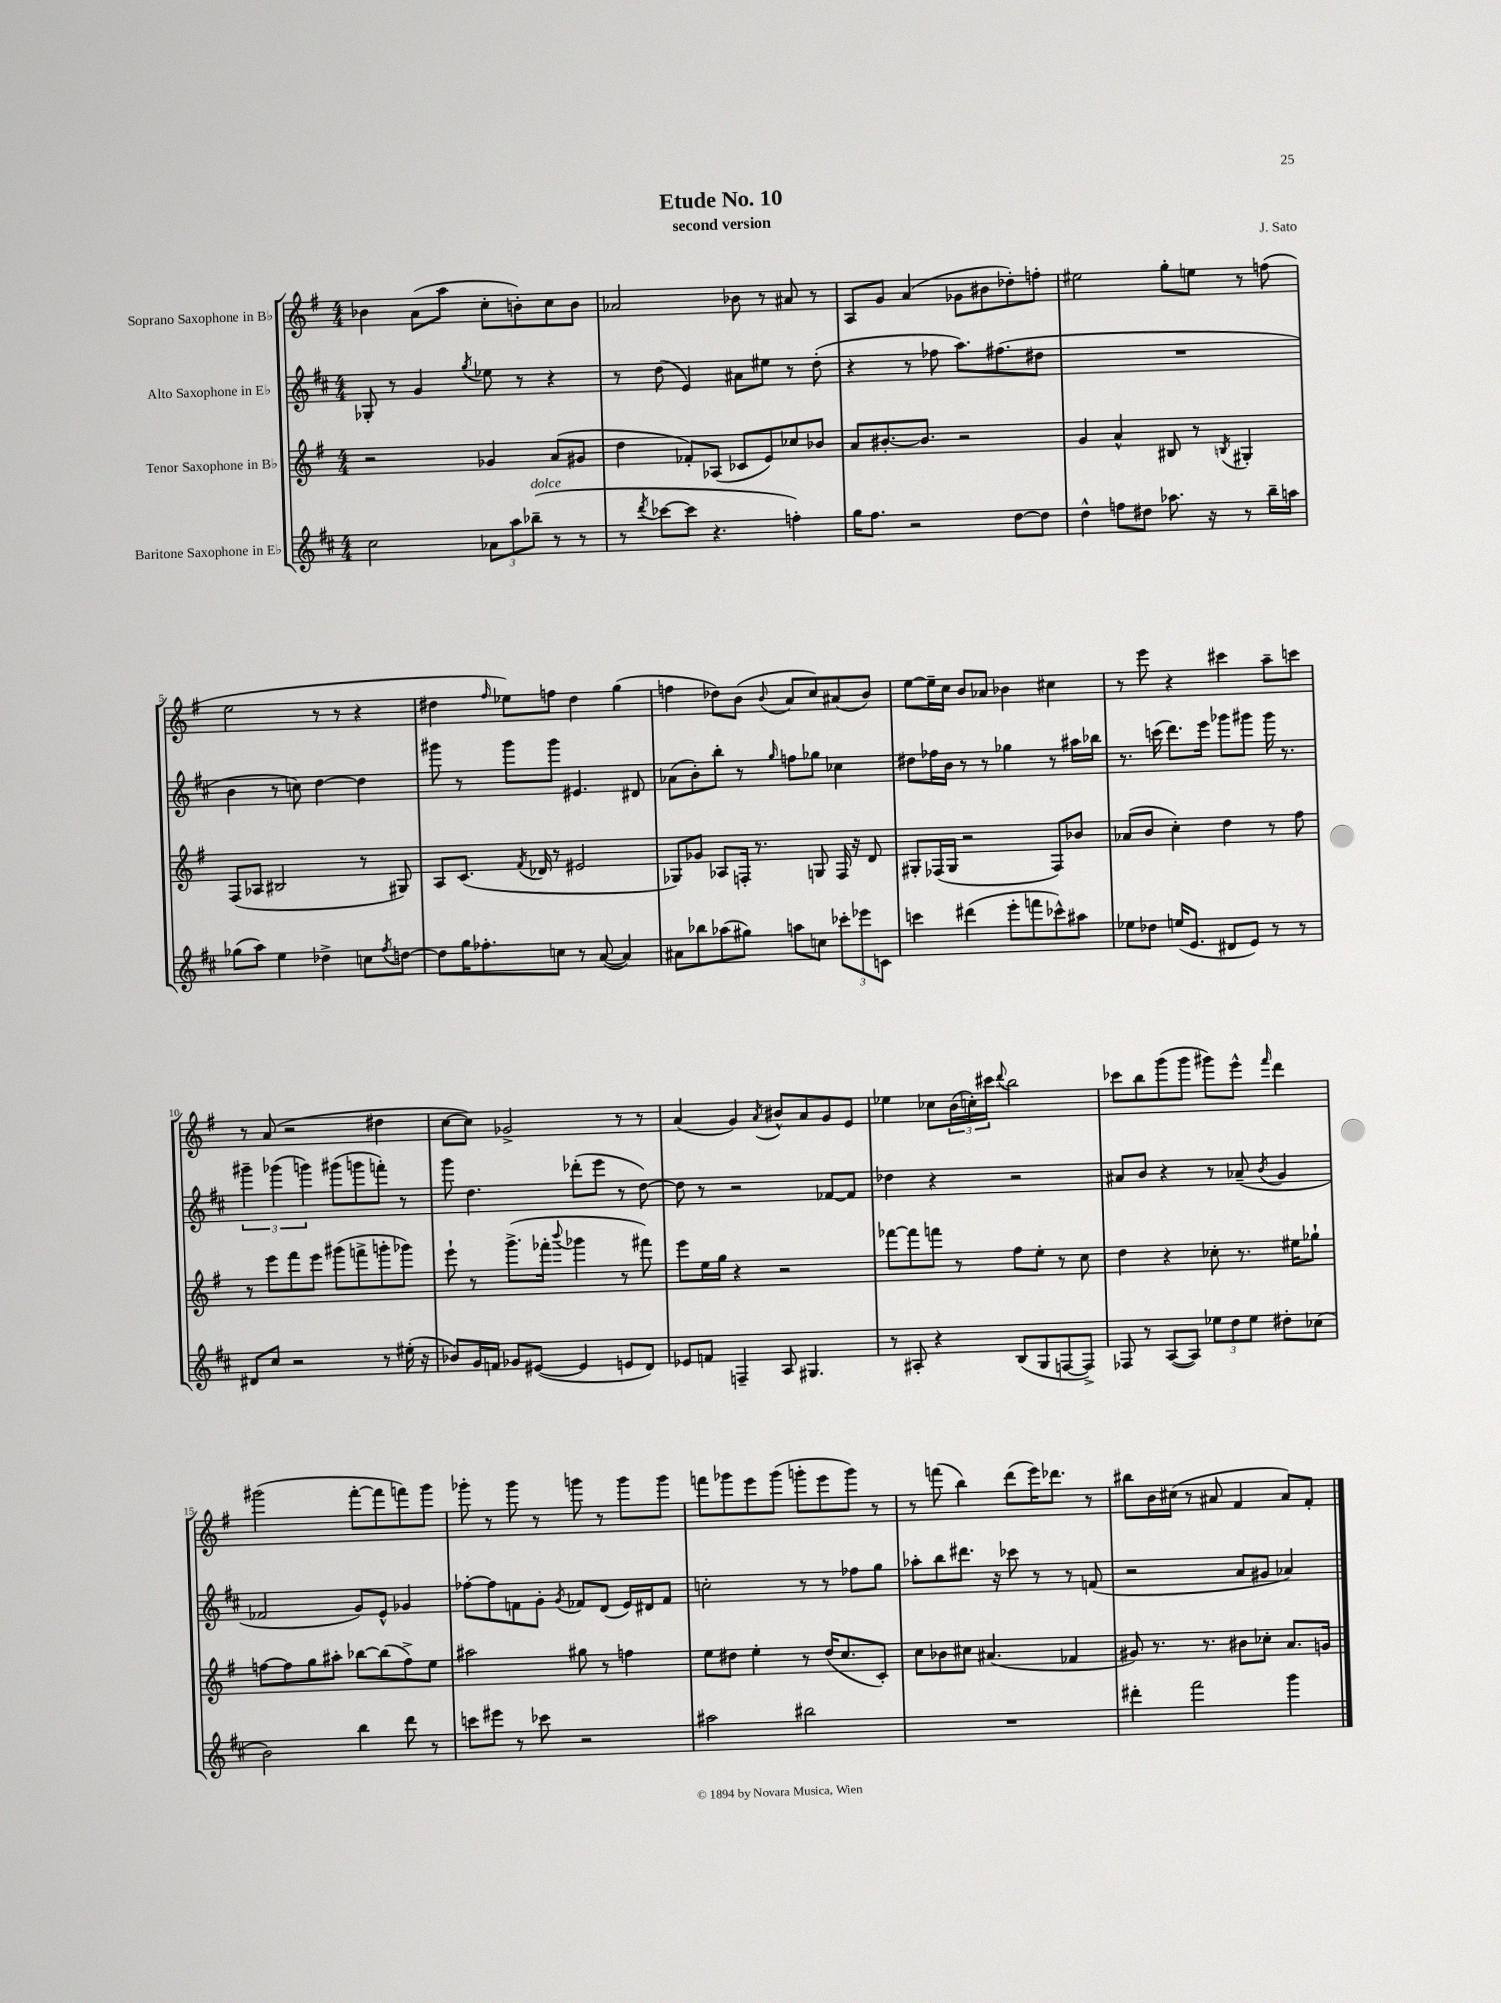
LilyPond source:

\header { title = "Etude No. 10" composer = "J. Sato" subtitle = "second version" }
<<
\new StaffGroup <<
\new Staff = "s0" \with { instrumentName = "Soprano Saxophone in Bb" } {
    \clef treble \key g \major \numericTimeSignature \time 4/4
    bes'4 a'8( a''8 c''8-. b'8-.) c''8 b'8 |
    aes'2 bes'8 r8 ais'8 r8 |
    a8 g'8 a'4( ges'8 bis'8 des''8-.) f''8-. |
    eis''2 g''8-. e''8 r8 f''8( |
    e''2 r8 r8 r4 |
    dis''4 \grace { fis''16 } ees''8) f''8 dis''4 g''4( |
    f''4 des''8) b'8( \appoggiatura { b'8 } a'8 c''8) ais'8( b'8) |
    e''8~ e''16-- c''16 b'8 aes'8 bes'4 cis''4 |
    r8 e'''8 r4 cis'''4 a''8-- c'''8 |
    r8 a'8( r2 dis''4 |
    c''8~ c''8) ges'2-> r8 r8 |
    a'4( g'4) \acciaccatura { a'8 } bis'8-^ a'8 g'8 e'8 |
    ees''4 ces''8 \tuplet 3/2 { b'16( c''16-.) cis'''16 } \appoggiatura { d'''8 } b''2 |
    ces'''8 b''8 g'''8( g'''8 gis'''8) e'''8-^ \grace { fis'''16 } d'''4 |
    gis'''2( fis'''8~-. fis'''8 f'''8) gis'''8 |
    ges'''8-. r8 ges'''8 r8 g'''8 r8 g'''8 g'''8 |
    f'''8 ges'''8 e'''8 ges'''8( g'''8-. e'''8 g'''8) r8 |
    r8 f'''8( b''4) d'''8( e'''16) des'''8. r8 |
    bis''8 b'16 cis''16( r8 ais'8 fis'4 ais'8) fis'8-. \bar "|." |
}
\new Staff = "s1" \with { instrumentName = "Alto Saxophone in Eb" } {
    \clef treble \key d \major \numericTimeSignature \time 4/4
    ges8-. r8 g'4 \acciaccatura { g''8 } ees''8 r8 r4 |
    r8 d''8( e'4) ais'8 eis''8 r8 d''8-.( |
    r4 r8 fes''8 a''8.) fis''8.( dis''8 |
    R1 |
    b'4 r8 c''8) d''4~ d''4 |
    gis'''8 r8 gis'''8 gis'''8 eis'4. dis'8 |
    aes'8( b'8-.) b''8-. r8 \grace { g''16 } f''8 ges''8 ces''4 |
    dis''8 fes''16 b'16 r8 r8 ges''4 r8 ais''16 bes''16 |
    r8. c'''16( d'''8.) e'''16 ges'''8 gis'''8 gis'''16 r8. |
    \tuplet 3/2 { gis'''4-- ges'''4( g'''4) } gis'''8( g'''8 f'''8-.) r8 |
    g'''8 d''4. des'''8-.( e'''8 r8 d''8~) |
    d''8 r8 r2 fes'8~ fes'8 |
    des''4 r4 r2 |
    ais'8 b'8 r4 r8 aes'8--( \acciaccatura { b'8 } g'4 |
    fes'2 g'8) e'8-^ ges'4 |
    fes''8~-. fes''8 f'8 g'8-. \acciaccatura { g'8 } fes'8 d'8( e'16) dis'16 fes'8 |
    c''2-. r8 r8 fes''8 g''8 |
    aes''8-. b''8 dis'''8. r16 ces'''8 r8 r8 f'8( |
    r2 a'8 gis'8 aes'4) \bar "|." |
}
\new Staff = "s2" \with { instrumentName = "Tenor Saxophone in Bb" } {
    \clef treble \key g \major \numericTimeSignature \time 4/4
    r2 ges'4 a'8( gis'8 |
    d''4 fes'8-.) aes8( ces'8 e'8) ces''8 bes'8 |
    a'8 bis'8.~-. bis'8. r2 |
    g'4 a'4-^ bis8 r8 \acciaccatura { b8 } gis4-. |
    fis8( aes8 bis2 r8 gis8) |
    a8 c'8.( \acciaccatura { fis'8 } des'16 r8 eis'2 |
    ges8) ges'8 aes8 f16-. r8. g8 f16 r16 d'8 |
    gis8-. fes16( gis16 r2 fes8) bes'8 |
    aes'8( b'8 c''4-.) d''4 r8 fis''8 |
    r8 e'''8 fis'''8 e'''8 gis'''8( f'''8-> g'''8-. ges'''8) |
    e'''8-! r8 g'''8.->( fes'''16-. \appoggiatura { b'''8 } ges'''4 r8 fis'''8) |
    e'''8 e''16 g''16 r4 r2 |
    fes'''8~ fes'''8 f'''8 r8 fis''8 e''8-. r8 c''8 |
    d''4 r4 ces''8-. r8. eis''16 ges''8-! |
    f''8~ f''8 g''8 ais''8-. bes''8~ bes''8( f''8->) e''8 |
    ais''2 gis''8 r8 f''4 |
    e''8 dis''8 e''4-. r8 dis''16( c''8. c'8-.) |
    c''8 bes'8 cis''8 ais'4.( fes'4 |
    gis'8) r8. r8. bis'8 ces''8-. a'8. g'16 \bar "|." |
}
\new Staff = "s3" \with { instrumentName = "Baritone Saxophone in Eb" } {
    \clef treble \key d \major \numericTimeSignature \time 4/4
    cis''2 \tuplet 3/2 { aes'8 a''8 bes''8--^\markup { \italic "dolce" }( } r8 r8 |
    r8 \acciaccatura { d'''8 } ces'''8~ ces'''8 r4. f''4-.) |
    g''16 fis''8. r2 d''8~ d''8 |
    d''4-^ f''8 dis''8 aes''8. r16 r8 b''16-- a''16 |
    ges''8( a''8) e''4 des''4-> c''8 \acciaccatura { fis''8 } d''8~ |
    d''8 g''16 fes''8.-. c''8 r8 a'8~( a'4) |
    ais'8 bes''8 aes''8( gis''8) a''8 c''8 \tuplet 3/2 { ces'''8-. ees'''8 c'8 } |
    c'''4 dis'''4( e'''8-. f'''8 ces'''8-^) ais''8 |
    ees''8 des''8 e''16( e'8. dis'8 e'8) r8 r8 |
    dis'8 cis''8 r2 r8 eis''16-.( r16 |
    bes'8) g'16 f'16 ges'8 eis'8~( eis'4 e'8 d'8) |
    ees'8 f'8 f4-- a8 gis4. |
    r8 ais8-. r4 b8( g8 f8~ f8->) |
    fes8 r8 a8~( a8) \tuplet 3/2 { ees''8 d''8 ees''8 } dis''8-. ces''8( |
    b'2) b''4 d'''8 r8 |
    c'''8 eis'''8 r8 ces'''8 r2 |
    ais''2 bis''2 |
    R1 |
    dis'''4-. fis'''2 g'''4 \bar "|." |
}
>>
>>
